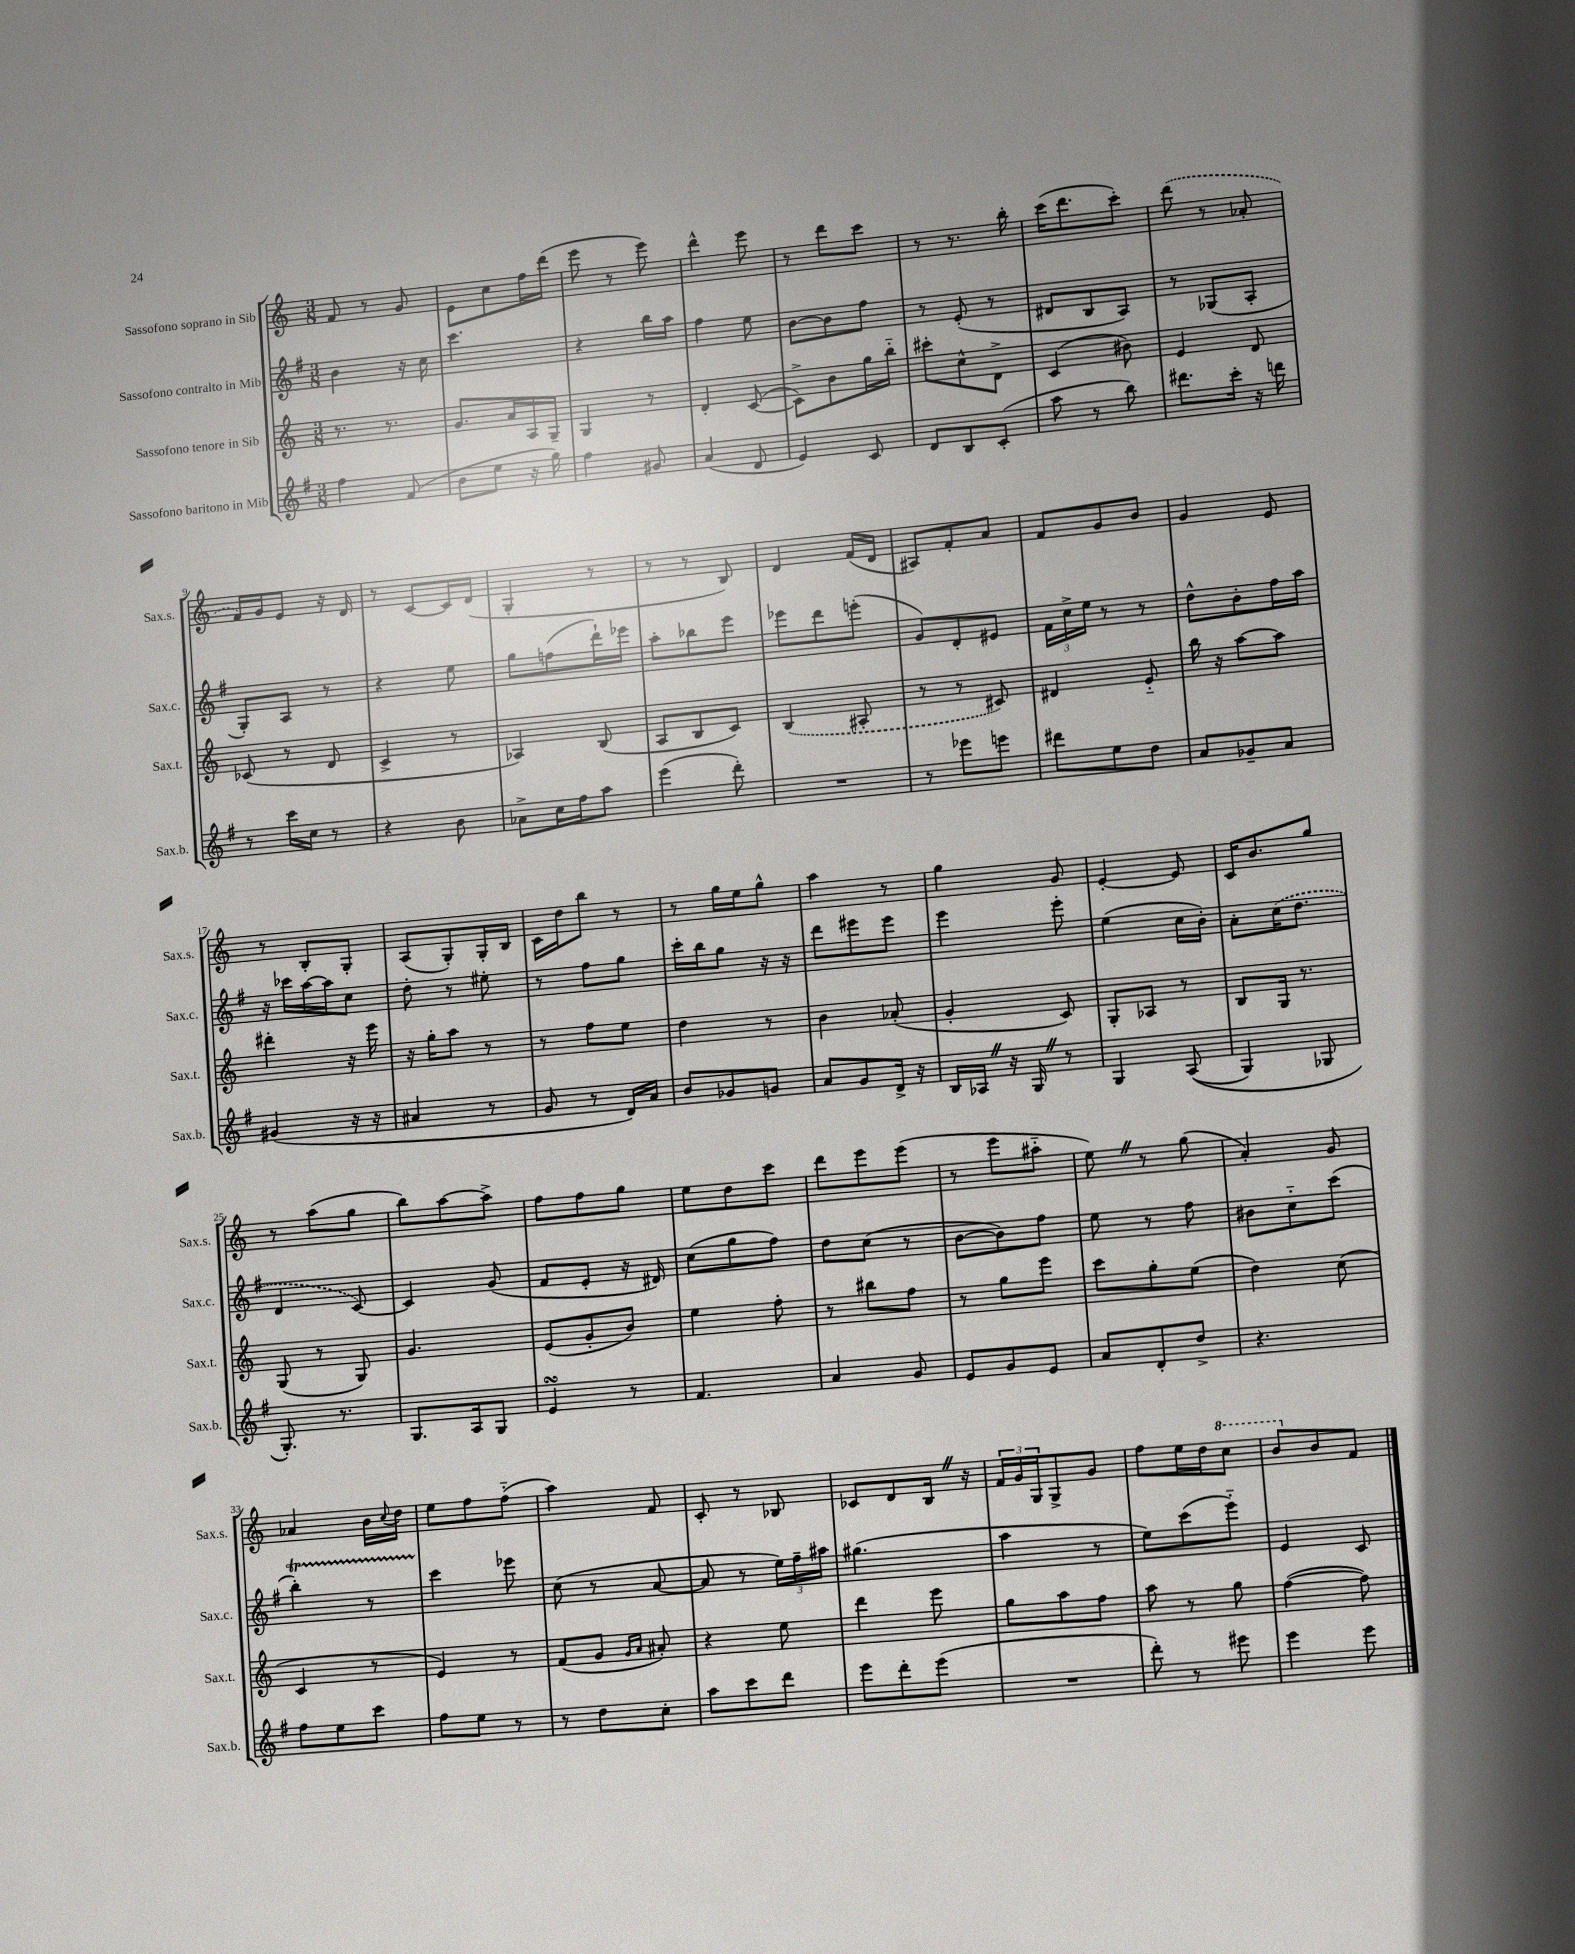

**kern	**kern	**kern	**kern
*staff4	*staff3	*staff2	*staff1
*clefG2	*clefG2	*clefG2	*clefG2
*k[f#]	*k[]	*k[f#]	*k[]
*M3/8	*M3/8	*M3/8	*M3/8
4ff#\	8.r	4b\	8f/
.	.	.	8r
.	8.r	.	.
(8f#/	.	16r	8g/
.	.	16cc\	.
=	=	=	=
8b\L	8.g/L	4.ccc\	8e\L
8ee\J	.	.	8cc\
.	16a/L	.	.
16r	16A/	.	16ff\L
16gg\)	16G~/JJ	.	(16ddd\JJ
=	=	=	=
4ff#\	4G/	4r	8eee\
.	.	.	8r
8g#/	8r	16bb\LL	8eee\)
.	.	16aa\JJ	.
=	=	=	=
(4a/	4d'/	4ff#\	4ddd^^\
8d/	([8c/	8ee\	8eee\
=	=	=	=
4e/)	8c^\]L)	[8b\L	8r
.	8b\	8b\]	8ddd\L
8c/	16gg\L	8ff#\J	8ccc\J
.	16bb'~\JJ	.	.
=	=	=	=
8d/L	8ccc#'\L	8r	8r
8B/	8cc^^\	(8e'/	8.r
(8c'/J	8d^\J	8r	.
.	.	.	16bb'\
=	=	=	=
8aa\	(4c/	8d#/L	(16ccc\LK
.	.	.	8.ddd\
8r	.	8B/	.
8bb\)	8b#\)	8A/J)	8ccc'\J)
=	=	=	=
8.ddd#\L	4e/	8r	(8ddd\
.	.	(8G-/L	8r
16ccc'\Jk	.	.	.
16r	8d/	8A'/J	8a-'/
16ddd\	.	.	.
=	=	=	=
8r	(8c-/	8G'/L)	16f/LL)
.	.	.	16g/J
16ccc\LL	8r	8A/J	8e/J
16cc\JJ	.	.	.
8r	8d/	8r	16r
.	.	.	16d/
=	=	=	=
4r	4c^/	4r	8r
.	.	.	[8c/L
8b\	8r	8ee\	16c/]L
.	.	.	(16d/JJ
=	=	=	=
8a-^\L	4A-/)	8gg\L	4G'/
16cc\L	.	(8ff\	.
16ff#\J	.	.	.
8aa\J	(8B/	16ddd`\L)	8r
.	.	16eee-\JJ	.
=	=	=	=
(4eee\	8A/L	8aa'\L	8r
.	8B/	8bb-\	8r
8ddd'\)	8c/J)	8eee\J	8B/)
=	=	=	=
4.r	(4B/	8eee-\L	4d/
.	.	8ddd\	.
.	8A#'/	(8eee'\J	(16f/LL
.	.	.	16d/JJ
=	=	=	=
8r	8r	8g/L)	8A#/L)
8eee-\L	8r	8d'/	8f'/
8eee\J	8c#/)	8e#/J	8a/J
=	=	=	=
8ddd#\L	4d#/	24f#\LL	8f/L
.	.	24cc^\	.
.	.	24ee\JJ	.
8ee\	.	8r	8g/
8dd\J	8e'~/	8r	8b/J
=	=	=	=
8a/L	16bb\	8dd^^\L	4g/
.	16r	.	.
8g-~/	[8aa\L	8b'\	.
8a/J	8aa\]J	16ff#\L	8e/
.	.	16aa\JJ	.
=	=	=	=
(4g#/	4ddd#'\	16r	8r
.	.	16ccc-\LL	.
.	.	[16aa\	8B'/L
.	.	16aa\]J	.
16r	16r	8cc\J	8G'/J
16r	16eee\	.	.
=	=	=	=
4a#/	16r	8dd'\	(8A/L
.	16gg'\LK	.	.
.	8aa\J	8r	8G'/)
8r	8r	8ee#'\	16G'/L
.	.	.	16B/JJ
=	=	=	=
8g/	8r	8r	16c\LL
.	.	.	16dd\J
8r	8ff\L	8ff#\L	8bb\J
16d/LL)	8ee\J	8gg\J	8r
16a/JJ	.	.	.
=	=	=	=
8b/L	4dd\	16ccc'\LL	8r
.	.	16bb\J	.
8g-/	.	8gg\J	16gg\LL
.	.	.	16ee\J
8g/J	8r	16r	8gg^^\J
.	.	16r	.
=	=	=	=
8a/L	4b\	8ddd\L	4aa\
8g/	.	8eee#\	.
16d^/Jk	(8a-'/	8eee#\J	8r
16r	.	.	.
=	=	=	=
16B/LL	4g'/	4eee\	4gg\
16A-/JJ	.	.	.
16r	.	.	.
16G/	.	.	.
8r	8c/)	8eee'\	8g/
=	=	=	=
4G/	8G'/L	(4ee\	[4e'/
.	8A-/J	.	.
&((8A/	8r	16cc\LL	8e/]
.	.	16b'\JJ)	.
=	=	=	=
4G/)	8B/L	8a'\L	16c/LK
.	.	.	8.b/
.	16G/Jk	(16cc\K	.
.	8.r	8.dd\J	.
8G-/	.	.	8gg/J
=	=	=	=
8.G'/&)	(8G/	4d/	8r
.	8r	.	(8aa\L
8.r	.	.	.
.	8G/)	[8c/)	8gg\J
=	=	=	=
8.G/L	4.g/	4c/]	8bb\L)
.	.	.	[8aa\
16A/k	.	.	.
8G/J	.	(8g/	8aa^\]J
=	=	=	=
4e/	(8e/L	8f#/L	8ff\L
.	8g'/	8e'/J	8ff\
8r	8b/J)	16r	8gg\J
.	.	16d#/)	.
=	=	=	=
4.f#/	4ee\	(8cc\L	8ee\L
.	.	8gg\	8dd\
.	8ff'\	8ff#\J)	8ccc\J
=	=	=	=
4a/	8r	8dd\L	8ddd\L
.	8bb#\L	(8cc\J	8eee\
8g/	8ff\J	8r	(8eee\J
=	=	=	=
8e/L	8r	[8b\L	8r
8g/	8gg\L	8b\])	8eee\L
8e/J	8eee\J	8ff#\J	8aa#'~\J
=	=	=	=
8a/L	8ccc\L	8ee\	8ee\)
8d'/	8gg'\	8r	8r
8dd^/J	(8ee\J	8ff#\	(8gg\
=	=	=	=
4.r	4dd\)	8b#\L	4a'/)
.	.	8cc'~\	.
.	(8cc\	(8ccc\J	8g/
=	=	=	=
8ff#\L	4c/	4bb'\)	4a-/
8ee\	.	.	.
8ccc\J	8r	8r	16b\LL
.	.	.	8qqcc/
.	.	.	16dd\JJ
=	=	=	=
8ff#\L	4e/)	4ccc\	8ee\L
8ee\J	.	.	8ff\
8r	8r	8eee-\	(8ff'~\J
=	=	=	=
8r	(8f/L	(8cc\	4aa\)
8dd\L	8g/J	8r	.
.	16qqg/LL	.	.
.	16qqa/JJ	.	.
8cc'\J	8a#'/)	[8a/	8f/
=	=	=	=
8aa\L	4r	8a/]	8c'/
8ccc\	.	8r	8r
8ddd\J	8ee\	24ee\LL)	8B-/
.	.	24ff#~\	.
.	.	24aa#\JJ	.
=	=	=	=
8eee\L	4ddd\	(4.gg#\	8c-/L
8ddd'\	.	.	8d/
(8eee\J	8eee\	.	16B/Jk
.	.	.	16r
=	=	=	=
4.r	8gg\L	4aa\	24f/LL
.	.	.	24g/
.	.	.	24G/J
.	8aa\	.	8G^/
.	8ff\J	8r	8g/J
=	=	=	=
8ddd'\)	8aa\	8ee\L)	8ff\L
8r	8r	(8ccc\	16ee\L
.	.	.	16dd\J
8eee#\	8gg\	8eee'~\J)	8ccc\J
=	=	=	=
4eee\	([4ff\	4e/	8bb/L
.	.	.	8b/
8eee\	8ff\])	8c/	8f/J
==	==	==	==
*-	*-	*-	*-
